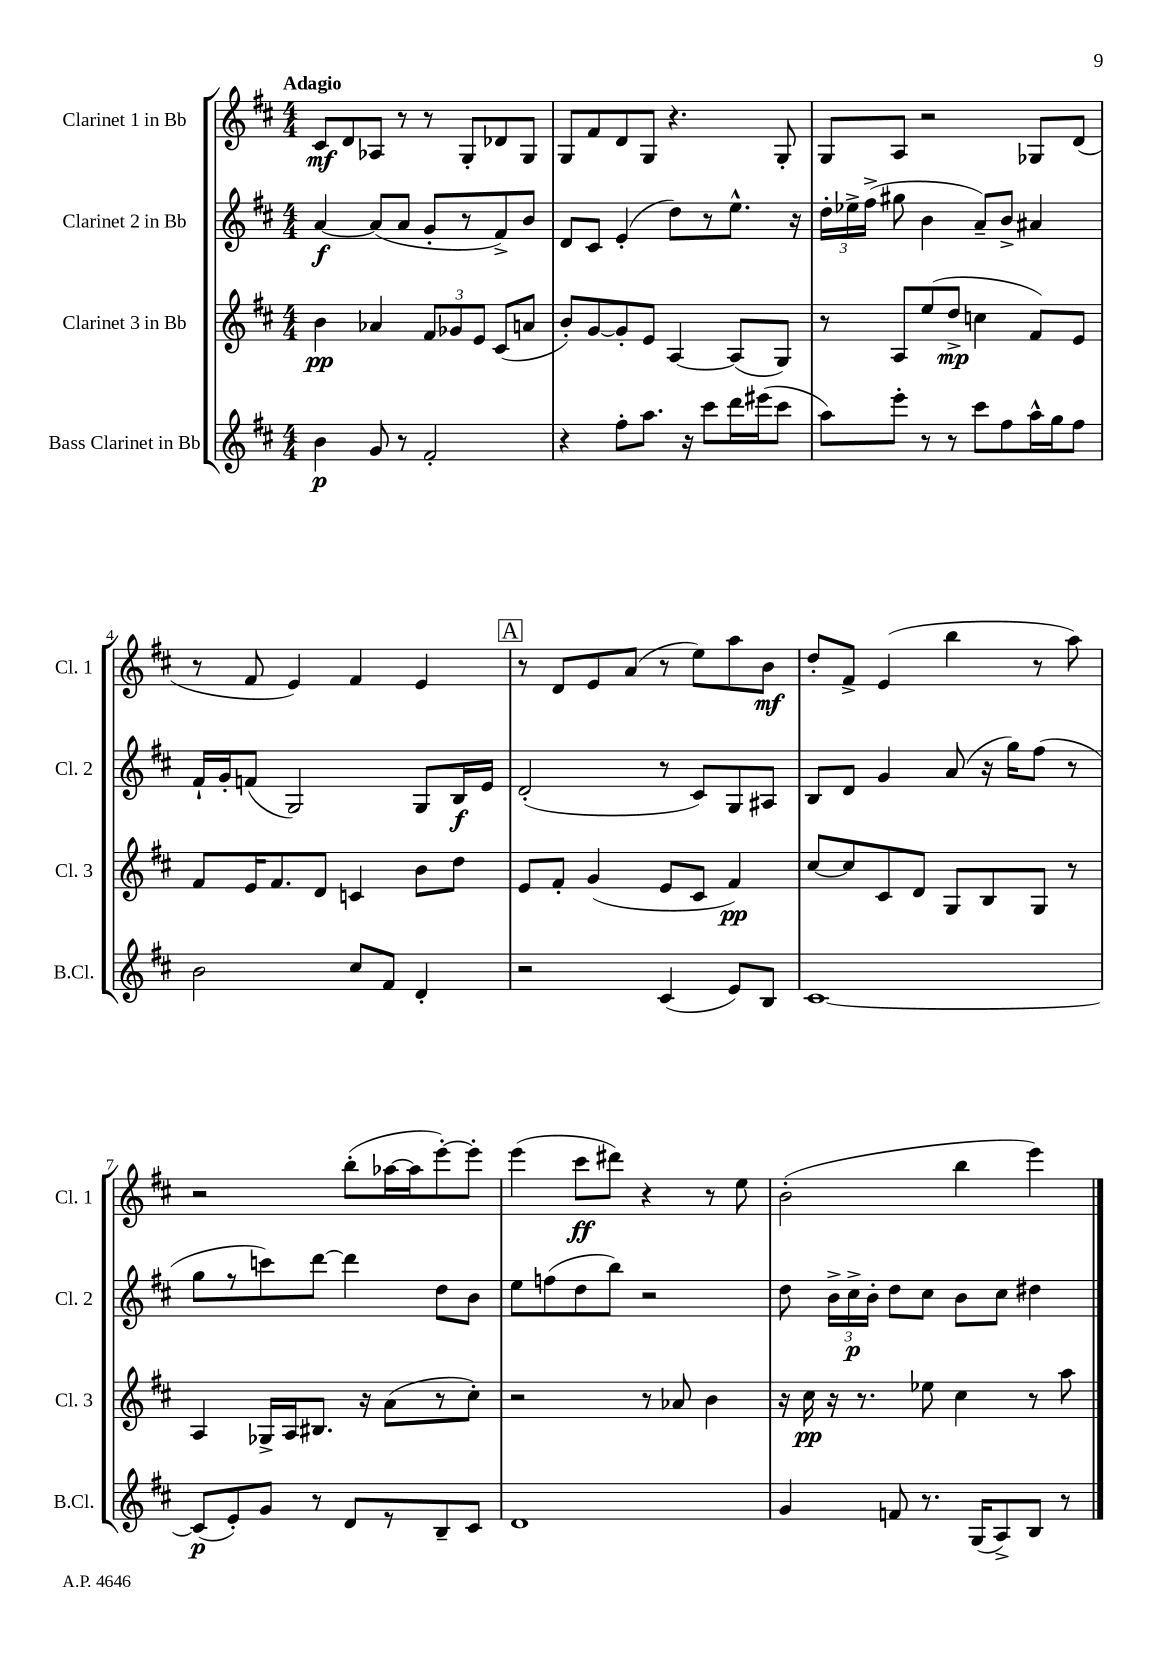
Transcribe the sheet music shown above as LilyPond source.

<<
\new StaffGroup <<
\new Staff = "s0" \with { instrumentName = "Clarinet 1 in Bb" shortInstrumentName = "Cl. 1" } {
    \clef treble \key d \major \numericTimeSignature \time 4/4 \tempo "Adagio"
    \autoBeamOff cis'8[\mf d'8 aes8] r8 r8 g8[-. des'8 g8] |
    g8[ fis'8 d'8 g8] r4. g8-. |
    g8[ a8] r2 ges8[ d'8]( |
    r8 fis'8 e'4) fis'4 e'4 |
    \mark \markup { \box "A" } r8 d'8[ e'8 a'8]( r8 e''8[) a''8 b'8]\mf |
    d''8[-. fis'8]-> e'4( b''4 r8 a''8) |
    r2 b''8[-.( aes''16~ aes''16 e'''8~-.) e'''8]-. |
    e'''4( cis'''8[\ff dis'''8]) r4 r8 e''8 |
    b'2-.( b''4 e'''4) \bar "|." |
}
\new Staff = "s1" \with { instrumentName = "Clarinet 2 in Bb" shortInstrumentName = "Cl. 2" } {
    \clef treble \key d \major \numericTimeSignature \time 4/4
    \autoBeamOff a'4~\f a'8[( a'8] g'8[-. r8 fis'8->) b'8] |
    d'8[ cis'8] e'4-.( d''8[) r8 e''8.]-^ r16 |
    \tuplet 3/2 { d''16[-. ees''16-> fis''16]->( } gis''8 b'4 a'8[--) b'8]-> ais'4 |
    fis'16[-! g'16-. f'8]( g2) g8[ b16\f e'16] |
    \mark \markup { \box "A" } d'2-.( r8 cis'8[) g8 ais8] |
    b8[ d'8] g'4 a'8( r16 g''16[) fis''8]( r8 |
    g''8[ r8 c'''8) d'''8]~ d'''4 d''8[ b'8] |
    e''8[ f''8( d''8 b''8]) r2 |
    d''8 \tuplet 3/2 { b'16[-> cis''16->\p b'16]-. } d''8[ cis''8] b'8[ cis''8] dis''4 \bar "|." |
}
\new Staff = "s2" \with { instrumentName = "Clarinet 3 in Bb" shortInstrumentName = "Cl. 3" } {
    \clef treble \key d \major \numericTimeSignature \time 4/4
    \autoBeamOff b'4\pp aes'4 \tuplet 3/2 { fis'8[ ges'8 e'8] } cis'8[( a'8] |
    b'8[-.) g'8~ g'8-. e'8] a4~ a8[( g8]) |
    r8 a8[ e''8( d''8]->\mp c''4 fis'8[) e'8] |
    fis'8[ e'16 fis'8. d'8] c'4 b'8[ d''8] |
    \mark \markup { \box "A" } e'8[ fis'8]-. g'4( e'8[ cis'8] fis'4\pp) |
    cis''8[~ cis''8 cis'8 d'8] g8[ b8 g8] r8 |
    a4 ges16[-> a16 bis8.] r16 a'8[( r8 cis''8]-.) |
    r2 r8 aes'8 b'4 |
    r16 cis''16\pp r16 r8. ees''8 cis''4 r8 a''8 \bar "|." |
}
\new Staff = "s3" \with { instrumentName = "Bass Clarinet in Bb" shortInstrumentName = "B.Cl." } {
    \clef treble \key d \major \numericTimeSignature \time 4/4
    \autoBeamOff b'4\p g'8 r8 fis'2-. |
    r4 fis''8[-. a''8.] r16 cis'''8[ d'''16 eis'''16( cis'''8] |
    a''8[) e'''8]-. r8 r8 cis'''8[ fis''8 a''16-^ g''16 fis''8] |
    b'2 cis''8[ fis'8] d'4-. |
    \mark \markup { \box "A" } r2 cis'4( e'8[) b8] |
    cis'1~ |
    cis'8[\p( e'8-.) g'8] r8 d'8[ r8 b8-- cis'8] |
    d'1 |
    g'4 f'8 r8. g16[( a8->) b8] r8 \bar "|." |
}
>>
>>
